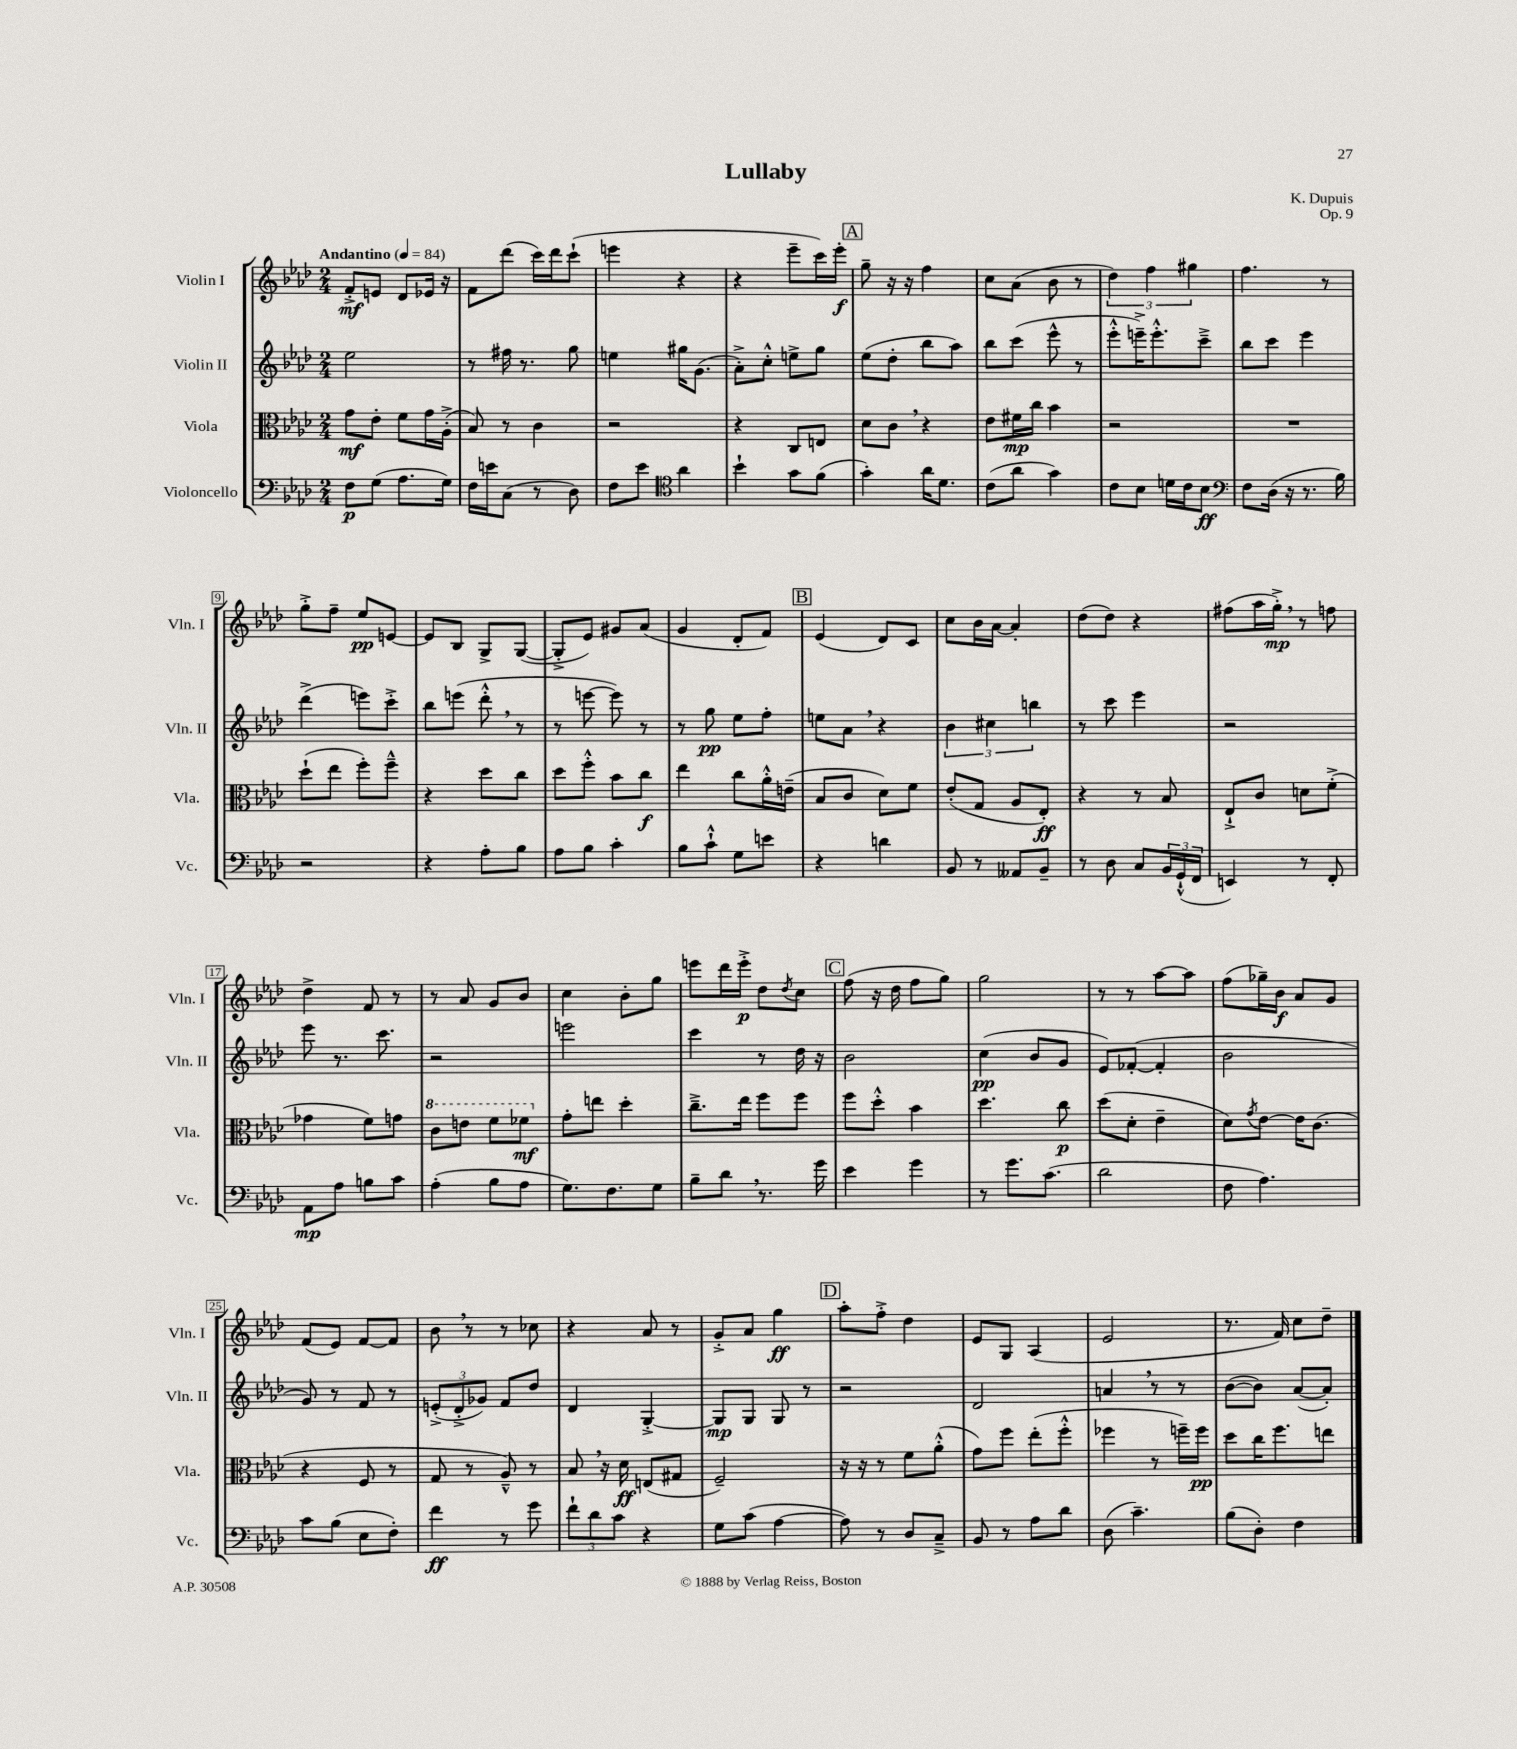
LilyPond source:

\header { title = "Lullaby" composer = "K. Dupuis" opus = "Op. 9" }
<<
\new StaffGroup <<
\new Staff = "s0" \with { instrumentName = "Violin I" shortInstrumentName = "Vln. I" } {
    \clef treble \key aes \major \numericTimeSignature \time 2/4 \tempo "Andantino" 4 = 84
    f'8-.->\mf e'8 des'8 ees'16 r16 |
    f'8 des'''8( c'''16) des'''16 c'''8-!( |
    e'''4 r4 |
    r4 ees'''8-- c'''16) ees'''16-.\f |
    \mark \markup { \box "A" } g''8-- r16 r16 f''4 |
    c''8 aes'8( bes'8 r8 |
    \tuplet 3/2 { des''4) f''4 gis''4 } |
    f''4. r8 |
    g''8-.-> f''8-- ees''8\pp e'8~ |
    e'8 bes8 g8-> g8~( |
    g8-.-> ees'8) gis'8 aes'8( |
    g'4 des'8-. f'8) |
    \mark \markup { \box "B" } ees'4( des'8) c'8 |
    c''8 bes'16 aes'16~ aes'4-. |
    des''8( des''8) r4 |
    fis''8( aes''16 g''16-.->\mp) \breathe r8 f''8 |
    des''4-> f'8 r8 |
    r8 aes'8 g'8 bes'8 |
    c''4 bes'8-. g''8 |
    e'''8 des'''16 e'''16-.->\p des''8 \acciaccatura { des''8 } c''8 |
    \mark \markup { \box "C" } f''8( r16 des''16 f''8 g''8) |
    g''2 |
    r8 r8 aes''8~ aes''8 |
    f''8( ges''16--) bes'16\f aes'8 g'8 |
    f'8( ees'8) f'8~ f'8 |
    bes'8 \breathe r8 r8 ces''8 |
    r4 aes'8 r8 |
    g'8-.-> aes'8 g''4\ff |
    \mark \markup { \box "D" } aes''8-. f''8-.-> des''4 |
    ees'8 g8 aes4( |
    ees'2 |
    r8. f'16) c''8 des''8-- \bar "|." |
}
\new Staff = "s1" \with { instrumentName = "Violin II" shortInstrumentName = "Vln. II" } {
    \clef treble \key aes \major \numericTimeSignature \time 2/4
    ees''2 |
    r8 fis''16 r8. g''8 |
    e''4 gis''16 g'8.( |
    aes'8-.->) c''8-.-^ e''8-> g''8 |
    \mark \markup { \box "A" } ees''8( des''8-. bes''8 aes''8) |
    bes''8 c'''8( ees'''8-^ r8 |
    ees'''8-.-^ e'''16--->) e'''8.-.-^ c'''8---> |
    bes''8 c'''8 ees'''4 |
    des'''4->( e'''8) c'''8-.-> |
    bes''8 e'''8( des'''8-.-^ \breathe r8 |
    r8 e'''8~ e'''8) r8 |
    r8 g''8\pp ees''8 f''8-. |
    \mark \markup { \box "B" } e''8 aes'8 \breathe r4 |
    \tuplet 3/2 { bes'4 cis''4 b''4 } |
    r8 c'''8 ees'''4 |
    r2 |
    ees'''8 r8. c'''8. |
    r2 |
    e'''2 |
    c'''4 r8 des''16 r16 |
    \mark \markup { \box "C" } bes'2 |
    c''4\pp( bes'8 g'8 |
    ees'8) fes'8~-.( fes'4-. |
    bes'2 |
    g'8) r8 f'8 r8 |
    \tuplet 3/2 { e'8-.->( des'8-.-> ges'8) } f'8 des''8 |
    des'4 g4~-.-> |
    g8\mp g8 g8 r8 |
    \mark \markup { \box "D" } r2 |
    des'2 |
    a'4 \breathe r8 r8 |
    bes'8~( bes'8) aes'8~( aes'8-.) \bar "|." |
}
\new Staff = "s2" \with { instrumentName = "Viola" shortInstrumentName = "Vla." } {
    \clef alto \key aes \major \numericTimeSignature \time 2/4
    g'8\mf ees'8-. f'8 g'16 aes16-.->( |
    bes8) r8 c'4 |
    r2 |
    r4 c8 e8 |
    \mark \markup { \box "A" } des'8 c'8 \breathe r4 |
    ees'8 fis'16\mp c''16 bes'4 |
    r2 |
    R2 |
    des''8-!( ees''8 f''8-.) f''8---^ |
    r4 des''8 c''8 |
    des''8 f''8-.-^ bes'8 c''8\f |
    ees''4 c''8 aes'16-.-^ e'16--( |
    \mark \markup { \box "B" } bes8 c'8 des'8) f'8 |
    ees'8-.( g8 aes8 ees8-.\ff) |
    r4 r8 bes8 |
    ees8-!-> c'8 d'8 f'8-.->( |
    ges'4 f'8) g'8 |
    \ottava #1 c''8 e''8 f''8 fes''8\mf \ottava #0 |
    g'8-. e''8 des''4-. |
    c''8.---> ees''16 f''8 f''8 |
    \mark \markup { \box "C" } f''8 des''8-.-^ bes'4 |
    des''4. c''8\p |
    des''8( des'8-. ees'4-- |
    des'8) \acciaccatura { g'8 } ees'8~ ees'16 c'8.( |
    r4 f8 r8 |
    g8 r8 aes8---^) r8 |
    bes8 \breathe r16 des'16\ff e8( gis8 |
    f2--) |
    \mark \markup { \box "D" } r16 r16 r8 f'8 aes'8-.-^( |
    g'8) f''8 ees''8-.( f''8-.-^ |
    fes''4 r8 f''16--) f''16\pp |
    des''8 c''16 f''8. e''8 \bar "|." |
}
\new Staff = "s3" \with { instrumentName = "Violoncello" shortInstrumentName = "Vc." } {
    \clef bass \key aes \major \numericTimeSignature \time 2/4
    f8\p g8( aes8. g16) |
    f16 e'16 c8( r8 des8) |
    f8 ees'8 \clef tenor aes'4 |
    bes'4-! g'8 f'8( |
    \mark \markup { \box "A" } g'4-.) aes'16 des'8. |
    c'8( aes'8 g'4) |
    c'8 bes8 d'16 c'16 bes8\ff |
    \clef bass f8 des16( r16 r8. bes16) |
    r2 |
    r4 aes8-. bes8 |
    aes8 bes8 c'4-. |
    bes8 c'8-!-^ g8 e'8 |
    \mark \markup { \box "B" } r4 d'4 |
    bes,8 r8 aeses,8 bes,8-- |
    r8 des8 c8 \tuplet 3/2 { bes,16 g,16-!-^( f,16 } |
    e,4) r8 f,8-. |
    aes,8\mp aes8 b8 c'8 |
    aes4-.( bes8 aes8 |
    g8.) f8. g8 |
    bes8-- des'8 \breathe r8. g'16 |
    \mark \markup { \box "C" } ees'4 g'4 |
    r8 g'8. c'8.( |
    des'2 |
    f8 aes4.) |
    c'8 bes8( ees8 f8-.) |
    f'4\ff r8 g'8 |
    \tuplet 3/2 { f'8-! des'8 c'8 } r4 |
    g8 c'8( aes4~ |
    \mark \markup { \box "D" } aes8) r8 des8 c8---> |
    bes,8 r8 aes8 des'8 |
    des8( c'4.--) |
    bes8( des8-.) f4 \bar "|." |
}
>>
>>
\layout { \context { \Score \override BarNumber.stencil = #(make-stencil-boxer 0.1 0.3 ly:text-interface::print) } }
